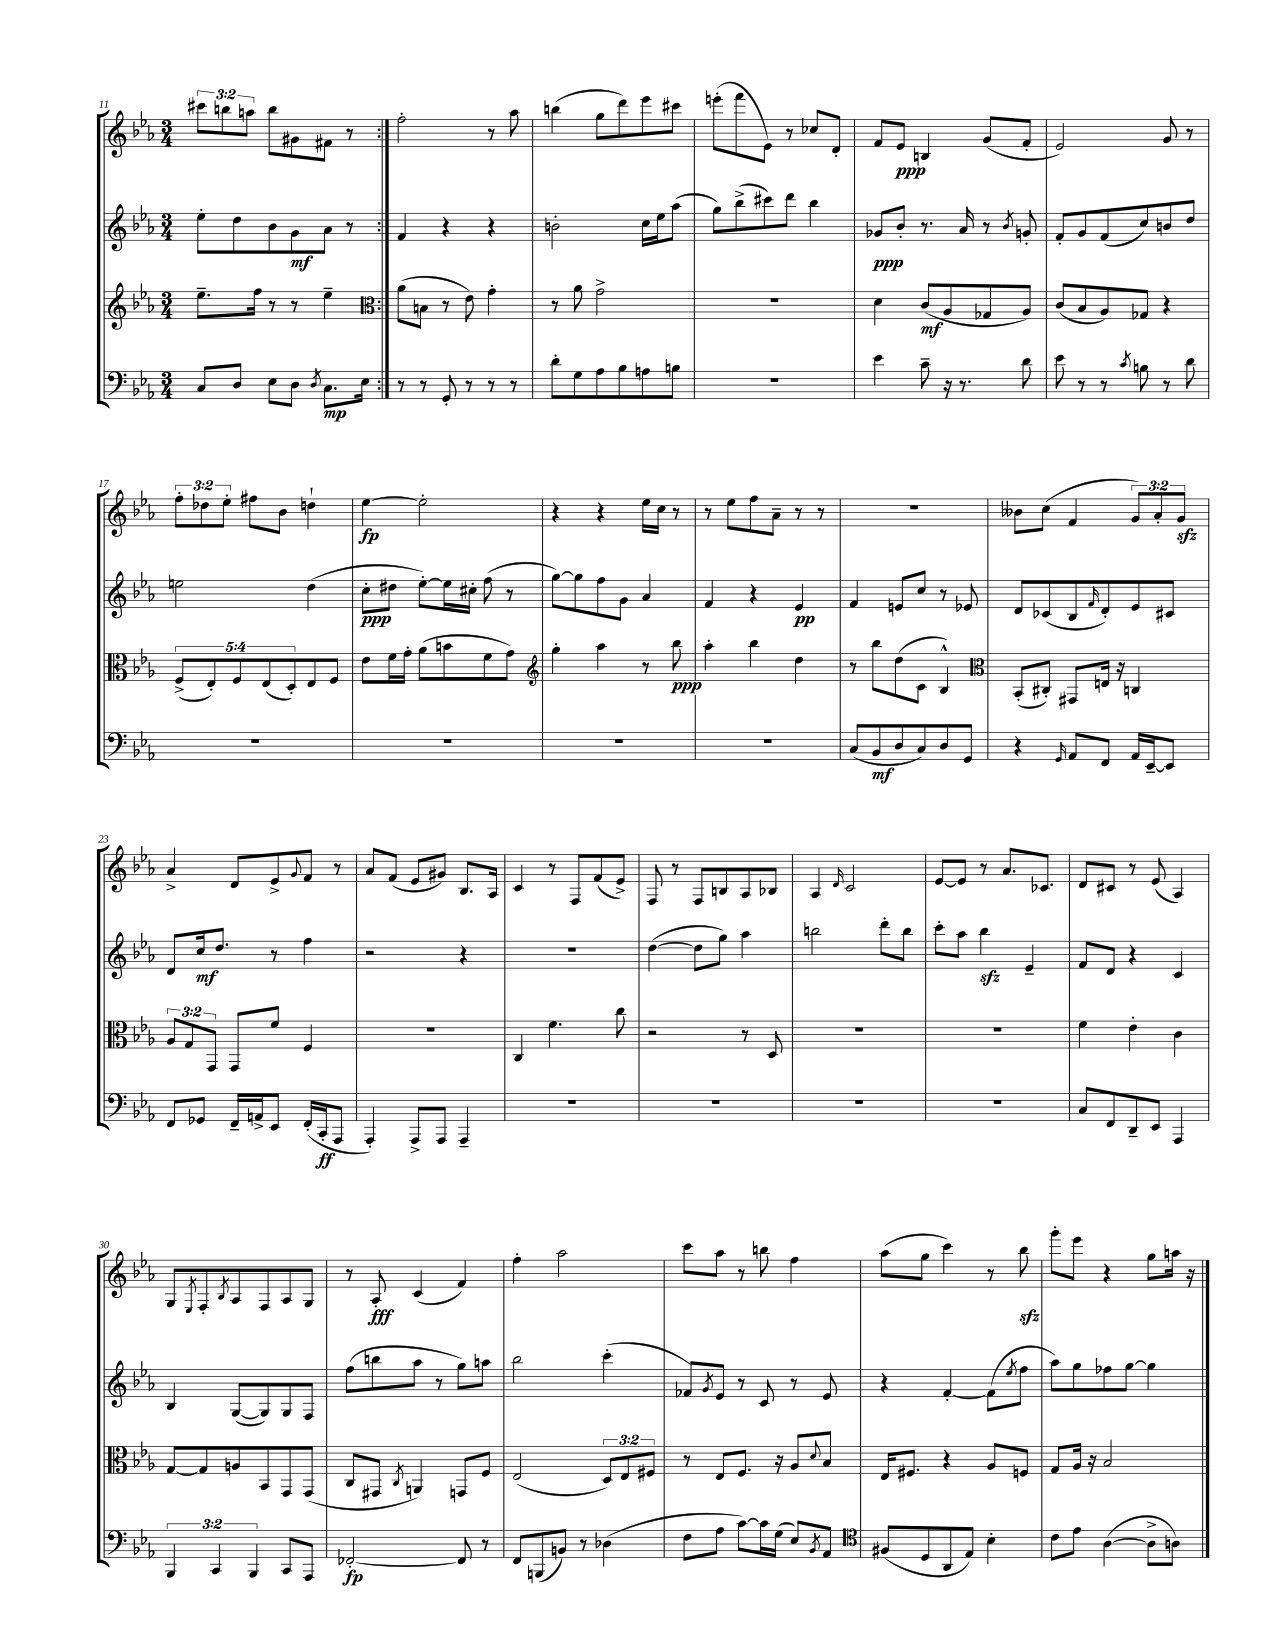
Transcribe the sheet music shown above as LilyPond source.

<<
\new StaffGroup <<
\new Staff = "s0" {
    \clef treble \key ees \major \numericTimeSignature \time 3/4 \override Staff.TupletNumber.text = #tuplet-number::calc-fraction-text
    \repeat volta 2 { \tuplet 3/2 { cis'''8 b''8 a''8 } b''8 gis'8 fis'8 r8 | }
    f''2-. r8 aes''8 |
    b''4( g''8 d'''8) ees'''8 cis'''8 |
    e'''8-.( f'''8 ees'8) r8 ces''8 d'8-. |
    f'8 ees'8\ppp b4 g'8( f'8-. |
    ees'2) g'8 r8 |
    \tuplet 3/2 { f''8-. des''8 ees''8-. } fis''8 bes'8 d''4-! |
    ees''4~\fp ees''2-. |
    r4 r4 ees''16 c''16 r8 |
    r8 ees''8 f''8 aes'8-- r8 r8 |
    R2. |
    beses'8 c''8( f'4 \tuplet 3/2 { g'8) aes'8-. g'8\sfz } |
    aes'4-> d'8 ees'8-> \appoggiatura { g'8 } f'8 r8 |
    aes'8 f'8( ees'8 gis'8) bes8. aes16 |
    c'4 r8 f8 f'8( ees'8->) |
    f8 r8 f8 b8 aes8 bes8 |
    aes4 \grace { d'16 } c'2 |
    ees'8~ ees'8 r8 aes'8. ces'8. |
    d'8 cis'8 r8 ees'8( aes4) |
    g8 \acciaccatura { ees8 } f8-. \acciaccatura { bes8 } aes8 f8 aes8 g8 |
    r8 aes8-.\fff c'4( f'4) |
    f''4-. aes''2 |
    c'''8 aes''8 r8 b''8 f''4 |
    aes''8( g''8 c'''4) r8 bes''8\sfz |
    g'''8-. ees'''8 r4 g''8 a''16 r16 \bar "|." |
}
\new Staff = "s1" {
    \clef treble \key ees \major \numericTimeSignature \time 3/4
    \repeat volta 2 { ees''8-. d''8 bes'8 g'8\mf aes'8 r8 | }
    f'4 r4 r4 |
    b'2-. c''16 ees''16 aes''8( |
    g''8) bes''8->( cis'''8) d'''8 bes''4 |
    ges'8\ppp bes'8-. r8. aes'16 r8 \acciaccatura { bes'8 } g'8-. |
    f'8-. g'8 f'8( c''8) b'8 d''8 |
    e''2 d''4( |
    c''8-.\ppp dis''8 ees''8~-.) ees''16 cis''16-. f''8( r8 |
    g''8~) g''8 f''8 g'8 aes'4 |
    f'4 r4 ees'4\pp |
    f'4 e'8 c''8 r8 ees'8 |
    d'8 ces'8( bes8 \grace { f'16 } d'8-.) ees'8 cis'8 |
    d'8 c''16\mf d''8. r8 f''4 |
    r2 r4 |
    R2. |
    d''4~( d''8 g''8) aes''4 |
    b''2 d'''8-. b''8 |
    c'''8-. aes''8 bes''4\sfz ees'4-- |
    f'8 d'8 r4 c'4 |
    bes4 g8~( g8) g8 f8 |
    f''8( b''8 aes''8 r8 g''8) a''8 |
    bes''2 c'''4-.( |
    fes'8) \acciaccatura { g'8 } ees'8 r8 c'8 r8 ees'8 |
    r4 f'4~-. f'8( \acciaccatura { ees''8 } f''8 |
    aes''8) g''8 fes''8 g''8~ g''4 \bar "|." |
}
\new Staff = "s2" {
    \clef treble \key ees \major \numericTimeSignature \time 3/4 \override Staff.TupletNumber.text = #tuplet-number::calc-fraction-text
    \repeat volta 2 { ees''8.-- f''16 r8 r8 ees''4-- | }
    \clef alto aes'8( b8 r8 ees'8) g'4-. |
    r8 aes'8 g'2-> |
    R2. |
    d'4 c'8\mf( aes8 ges8 aes8) |
    c'8( bes8 aes8) ges8 r4 |
    \tuplet 5/4 { f8->( ees8-.) f8 ees8( d8-.) } ees8 f8 |
    ees'8 f'16 g'16-. aes'8( b'8 f'8 g'8) |
    \clef treble g''4-. aes''4 r8 bes''8\ppp |
    aes''4-. bes''4 d''4 |
    r8 bes''8 d''8( c'8 bes4-^) |
    \clef alto bes,8-.( cis8-.) gis,8 e16 r16 c4 |
    \tuplet 3/2 { aes8 g8 g,8 } g,8 f'8 f4 |
    R2. |
    c4 f'4. c''8 |
    r2 r8 d8 |
    R2. |
    R2. |
    f'4 ees'4-. c'4 |
    g8~ g8 a8 bes,8 g,8 g,8( |
    c8 gis,8 \acciaccatura { c8 } a,4) g,8 f8 |
    ees2( \tuplet 3/2 { d8) ees8 fis8 } |
    r8 ees8 f8. r16 aes8 \appoggiatura { d'8 } bes8 |
    ees16 fis8. r4 aes8 f8 |
    g8 aes16 r16 bes2 \bar "|." |
}
\new Staff = "s3" {
    \clef bass \key ees \major \numericTimeSignature \time 3/4 \override Staff.TupletNumber.text = #tuplet-number::calc-fraction-text
    \repeat volta 2 { c8 d8 ees8 d8 \acciaccatura { d8 } c8.\mp ees16 | }
    r8 r8 g,8-. r8 r8 r8 |
    d'8-. g8 aes8 bes8 a8 b8 |
    R2. |
    ees'4 c'8-- r16 r8. d'8 |
    ees'8 r8 r8 \acciaccatura { c'8 } b8 r8 d'8 |
    R2. |
    R2. |
    R2. |
    R2. |
    c8( bes,8\mf d8 c8) d8 g,8 |
    r4 \grace { g,16 } aes,8 f,8 aes,16 ees,16~-- ees,8 |
    f,8 ges,8 f,16-- a,16-> ees,8 f,16-.( c,16-.\ff aes,,8 |
    aes,,4-.) aes,,8-> aes,,8 aes,,4-- |
    R2. |
    R2. |
    R2. |
    R2. |
    c8 f,8 d,8-- ees,8 aes,,4 |
    \tuplet 3/2 { bes,,4 c,4 bes,,4 } c,8 aes,,8 |
    fes,2~-.\fp fes,8 r8 |
    f,8 b,,8( b,8) r8 des4( |
    f8 aes8 c'8~) c'16 g16( ees8) \acciaccatura { bes,8 } aes,8 |
    \clef tenor fis8( d8 aes,8 ees8) bes4-. |
    c'8 ees'8 aes4~( aes8-> a8) \bar "|." |
}
>>
>>
\layout { \context { \Score currentBarNumber = #11 } }
